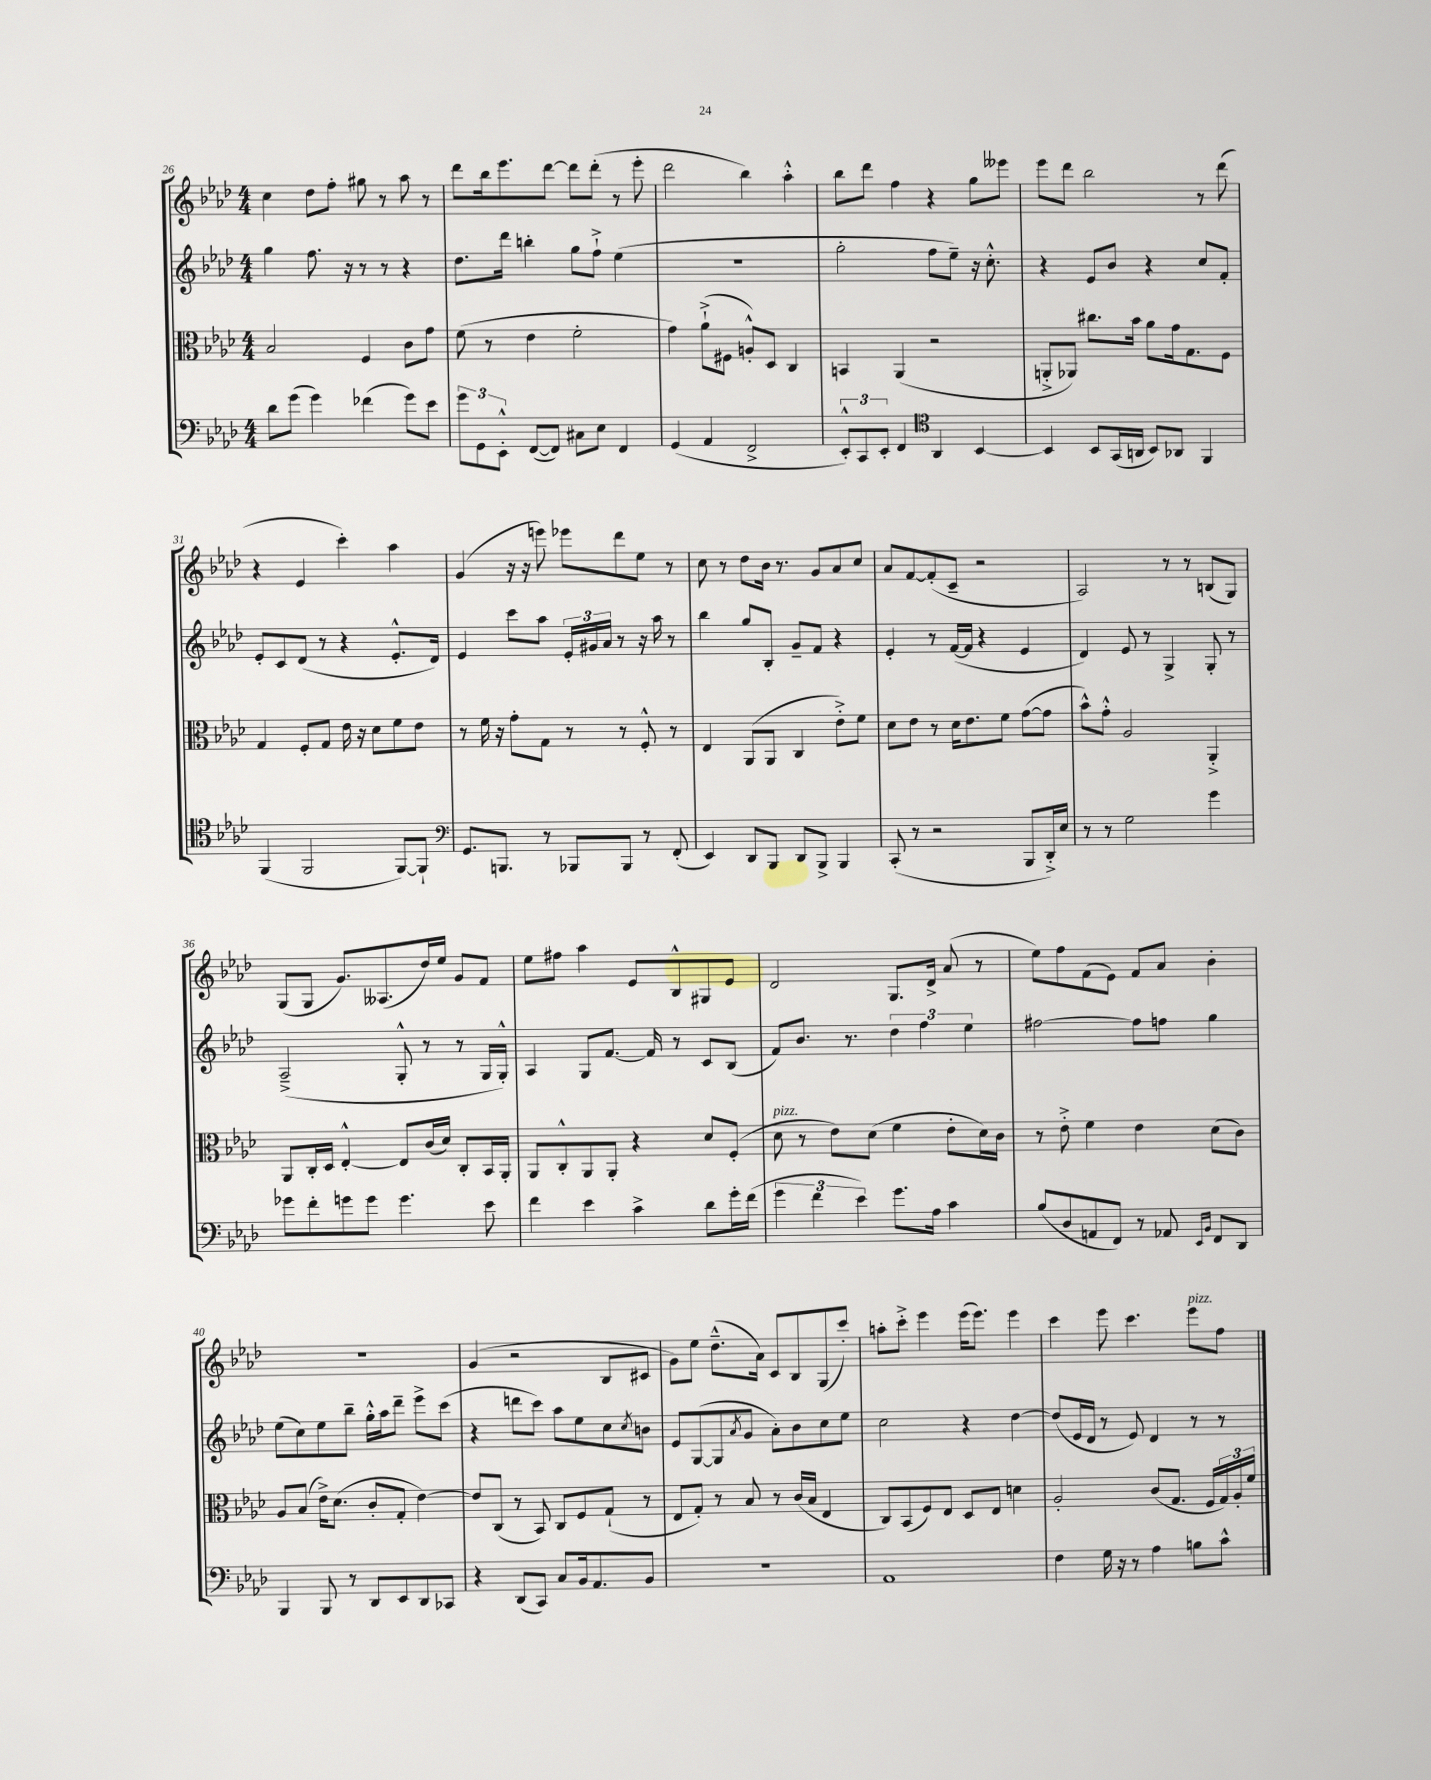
<<
\new StaffGroup <<
\new Staff = "s0" {
    \clef treble \key aes \major \numericTimeSignature \time 4/4
    c''4 des''8 f''8-. gis''8 r8 aes''8 r8 |
    des'''8 bes''16 ees'''8. des'''8~ des'''8 des'''8-.( r8 ees'''8-. |
    des'''2 bes''4) aes''4-.-^ |
    bes''8 des'''8 f''4 r4 g''8 eeses'''8 |
    ees'''8 des'''8 bes''2 r8 des'''8( |
    r4 ees'4 c'''4-.) aes''4 |
    g'4( r16 r16 e'''8) ees'''8 des'''8 ees''8 r8 |
    c''8 r8 des''8 bes'16 r8. g'8 aes'8 c''8 |
    aes'8 f'8~ f'8-.( c'8-- r2 |
    aes2) r8 r8 b8( g8) |
    g8( g8 g'8.) aeses8.( des''16) ees''16 g'8 f'8 |
    ees''8 fis''8 aes''4 ees'8 bes8-^ gis8 ees'8 |
    des'2 g8. des'16-> aes'8( r8 |
    ees''8) f''8 f'8( ees'8) f'8 aes'8 bes'4-. |
    R1 |
    g'4( r2 bes8 cis'8 |
    g'8) ees''8 des''8.---^( aes'16) c'8 bes8 g8( c'''8-.) |
    a''8-. c'''8-.-> ees'''4 ees'''16( ees'''8.) ees'''4 |
    c'''4 ees'''8 c'''4. ees'''8^\markup { \italic "pizz." } f''8 \bar "|." |
}
\new Staff = "s1" {
    \clef treble \key aes \major \numericTimeSignature \time 4/4
    g''4 f''8. r16 r8 r8 r4 |
    des''8. des'''16 b''4-. g''8 f''8-!-> ees''4( |
    R1 |
    g''2-. f''8 ees''8--) r16 c''8.-.-^ |
    r4 ees'8 bes'8 r4 c''8 f'8-. |
    ees'8-. c'8 des'8( r8 r4 ees'8.-.-^ des'16) |
    ees'4 c'''8 aes''8 \tuplet 3/2 { ees'16-. gis'16 aes'16 } r8 r16 aes''16 r8 |
    bes''4 g''8 bes8-. g'8-- f'8 r4 |
    ees'4-. r8 f'16~( f'16 r4 ees'4 |
    des'4) ees'8 r8 g4-> g8-. r8 |
    aes2--->( g8-.-^ r8 r8 g16 g16-.-^) |
    aes4 g8 f'8.~ f'16 r8 c'8 bes8( |
    f'8) bes'8. r8. \tuplet 3/2 { des''4 f''4 ees''4 } |
    fis''2~ fis''8 f''8 g''4 |
    ees''8( c''8) ees''8 bes''8-- g''16-.-^ aes''16 des'''8-- ees'''8-> c'''8( |
    r4 d'''8 c'''8) aes''8 ees''8 c''8 \acciaccatura { c''8 } b'8 |
    ees'8 g8~( g8 \acciaccatura { aes'8 } g'8 aes'8-.) bes'8 c''8 ees''8 |
    c''2 r4 des''4~ |
    des''8( ees'16 des'16 r8 ees'8) des'4 r8 r8 \bar "|." |
}
\new Staff = "s2" {
    \clef alto \key aes \major \numericTimeSignature \time 4/4
    bes2 f4 c'8 g'8 |
    f'8( r8 ees'4 f'2-. |
    g'4) aes'8-!->( fis8 a8-.-^) des8 c4 |
    b,4 aes,4( r2 |
    a,8-.-> aes,8) cis''8. bes'16 aes'8 g'16 g8. f8 |
    g4 f8-. g8 ees'16 r16 des'8 f'8 ees'8 |
    r8 f'16 r16 g'8-. g8 r8 r8 f8-.-^ r8 |
    ees4 aes,8( aes,8 c4 ees'8-.->) f'8 |
    des'8 ees'8 r8 des'16 ees'8. f'8 g'8~( g'8 |
    bes'8-^) g'8-.-^ aes2 aes,4-.-> |
    aes,8 c16-. des16 ees4~-.-^ ees8 c'16( des'16) c8-. bes,16 aes,16-. |
    aes,8 c8-.-^ aes,8 aes,8-. r4 des'8 f8-.( |
    des'8^\markup { \italic "pizz." } r8 ees'8) des'8( f'4 ees'8-. des'16) c'16 |
    r8 ees'8-.-> f'4 ees'4 des'8( c'8) |
    aes8 bes8( ees'16->) des'8.( c'8-. g8-. ees'4~) |
    ees'8 c8( r8 bes,8) c8 f8 g8-!( r8 |
    ees8 g8-.) r8 bes8 r8 c'16( bes16 ees4 |
    c8) bes,8( f8) ees8 des8 ees8 d'4 |
    aes2-. c'8( g8. f16 \tuplet 3/2 { g16) aes16-. f'16 } \bar "|." |
}
\new Staff = "s3" {
    \clef bass \key aes \major \numericTimeSignature \time 4/4
    des'8 g'8( g'4) fes'4( g'8) ees'8 |
    \tuplet 3/2 { g'8 g,8 ees,8-.-^ } f,8~( f,8) cis8 ees8 f,4 |
    g,4( aes,4 f,2-> |
    \tuplet 3/2 { ees,8-.-^) c,8 ees,8-. } f,4 \clef tenor aes,4 bes,4~ |
    bes,4 bes,8 g,16( a,16 bes,8) aes,8 f,4 |
    f,4( f,2 f,8~) f,8-! |
    \clef bass g,8. b,,8. r8 bes,,8 bes,,8 r8 f,8-.( |
    ees,4) des,8 bes,,8 des,8 bes,,8-> bes,,4 |
    c,8-.( r8 r2 bes,,8 des,16-.->) ees16 |
    r8 r8 g2 g'4 |
    ges'8 f'8-. g'8 g'8 g'4. ees'8 |
    f'4 ees'4 c'4-> des'8 g'16-. f'16( |
    \tuplet 3/2 { g'4 f'4 ees'4) } g'8. aes16 c'4 |
    bes8( des8 a,8 f,8) r8 aes,8 \grace { ees,16 bes,16 } f,8 des,8 |
    bes,,4 bes,,8 r8 des,8 ees,8 des,8 ces,8 |
    r4 des,8( c,8) c8 bes,16 aes,8. bes,8 |
    r1 |
    aes,1 |
    f4 g16 r16 r8 aes4 b8 c'8-^ \bar "|." |
}
>>
>>
\layout { \context { \Score currentBarNumber = #26 } }
